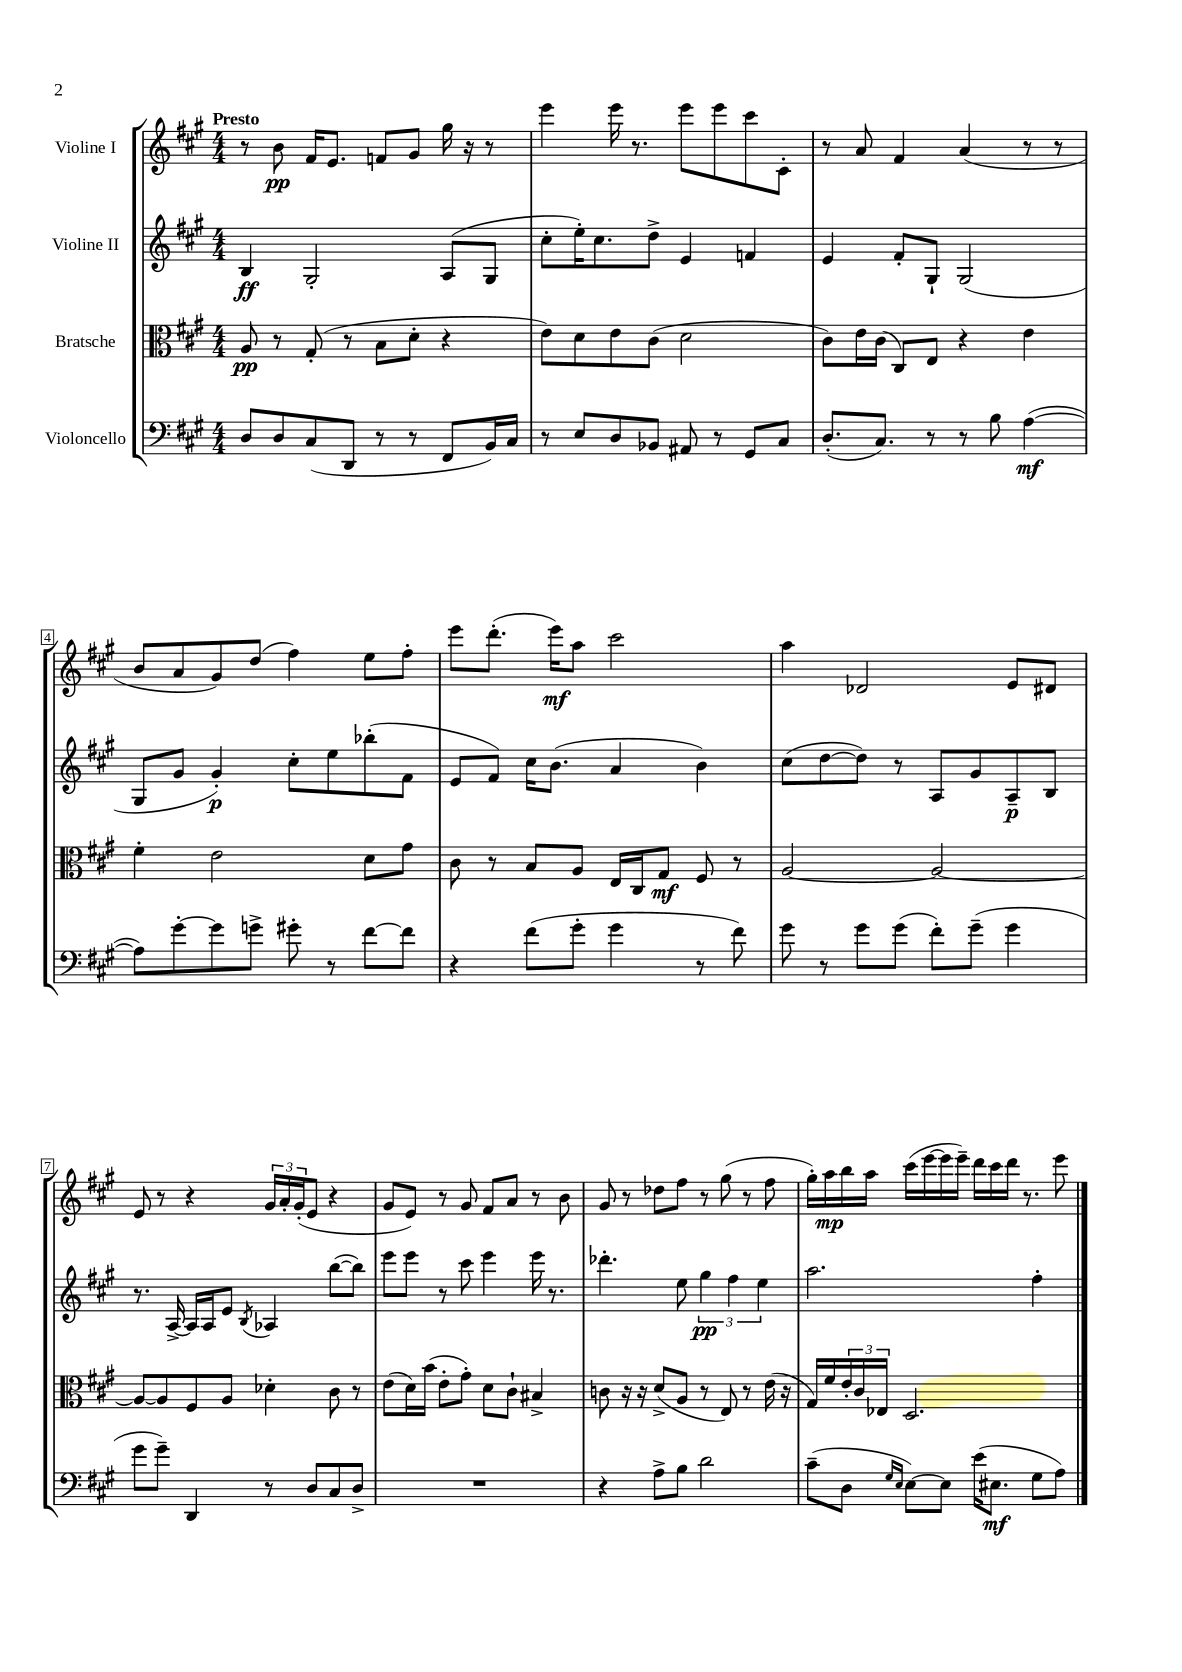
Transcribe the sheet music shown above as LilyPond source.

<<
\new StaffGroup <<
\new Staff = "s0" \with { instrumentName = "Violine I" } {
    \clef treble \key a \major \numericTimeSignature \time 4/4 \tempo "Presto"
    r8 b'8\pp fis'16 e'8. f'8 gis'8 gis''16 r16 r8 |
    e'''4 e'''16 r8. e'''8 e'''8 cis'''8 cis'8-. |
    r8 a'8 fis'4 a'4( r8 r8 |
    b'8 a'8 gis'8) d''8( fis''4) e''8 fis''8-. |
    e'''8 d'''8.-.( e'''16\mf) a''8 cis'''2 |
    a''4 des'2 e'8 dis'8 |
    e'8 r8 r4 \tuplet 3/2 { gis'16 a'16-. gis'16-.( } e'8 r4 |
    gis'8 e'8) r8 gis'8 fis'8 a'8 r8 b'8 |
    gis'8 r8 des''8 fis''8 r8 gis''8( r8 fis''8 |
    gis''16-.) a''16\mp b''16 a''16 cis'''16( e'''16~ e'''16 e'''16--) d'''16 cis'''16 d'''16 r8. e'''8 \bar "|." |
}
\new Staff = "s1" \with { instrumentName = "Violine II" } {
    \clef treble \key a \major \numericTimeSignature \time 4/4
    b4\ff gis2-. a8( gis8 |
    cis''8-. e''16-.) cis''8. d''8-> e'4 f'4 |
    e'4 fis'8-. gis8-! gis2( |
    gis8 gis'8 gis'4-.\p) cis''8-. e''8 bes''8-.( fis'8 |
    e'8 fis'8) cis''16 b'8.( a'4 b'4) |
    cis''8( d''8~ d''8) r8 a8 gis'8 a8--\p b8 |
    r8. a16~-> a16 a16 e'8 \acciaccatura { b8 } aes4 b''8~( b''8) |
    e'''8 e'''8 r8 cis'''8 e'''4 e'''16 r8. |
    des'''4.-. e''8 \tuplet 3/2 { gis''4\pp fis''4 e''4 } |
    a''2. fis''4-. \bar "|." |
}
\new Staff = "s2" \with { instrumentName = "Bratsche" } {
    \clef alto \key a \major \numericTimeSignature \time 4/4
    a8\pp r8 gis8-.( r8 b8 d'8-. r4 |
    e'8) d'8 e'8 cis'8( d'2 |
    cis'8) e'16 cis'16( cis8) e8 r4 e'4 |
    fis'4-. e'2 d'8 gis'8 |
    cis'8 r8 b8 a8 e16 cis16 gis8\mf fis8 r8 |
    a2~ a2~ |
    a8~ a8 fis8 a8 des'4-. cis'8 r8 |
    e'8( d'16) b'16( e'8-. gis'8-.) d'8 cis'8-! bis4-> |
    c'8 r16 r16 d'8->( a8 r8 e8) r8 e'16( r16 |
    gis16) fis'16 \tuplet 3/2 { e'16-. cis'16 ees16 } d2. \bar "|." |
}
\new Staff = "s3" \with { instrumentName = "Violoncello" } {
    \clef bass \key a \major \numericTimeSignature \time 4/4
    d8 d8 cis8( d,8 r8 r8 fis,8 b,16) cis16 |
    r8 e8 d8 bes,8 ais,8 r8 gis,8 cis8 |
    d8.-.( cis8.) r8 r8 b8 a4~\mf( |
    a8) gis'8~-. gis'8 g'8-> gis'8-. r8 fis'8~ fis'8 |
    r4 fis'8( gis'8-. gis'4 r8 fis'8) |
    gis'8 r8 gis'8 gis'8( fis'8-.) gis'8--( gis'4 |
    gis'8 gis'8--) d,4 r8 d8 cis8 d8-> |
    R1 |
    r4 a8-> b8 d'2 |
    cis'8--( d8 \grace { gis16 e16 } e8~) e8 e'16( eis8.\mf gis8 a8) \bar "|." |
}
>>
>>
\layout { \context { \Score \override BarNumber.stencil = #(make-stencil-boxer 0.1 0.3 ly:text-interface::print) } }
